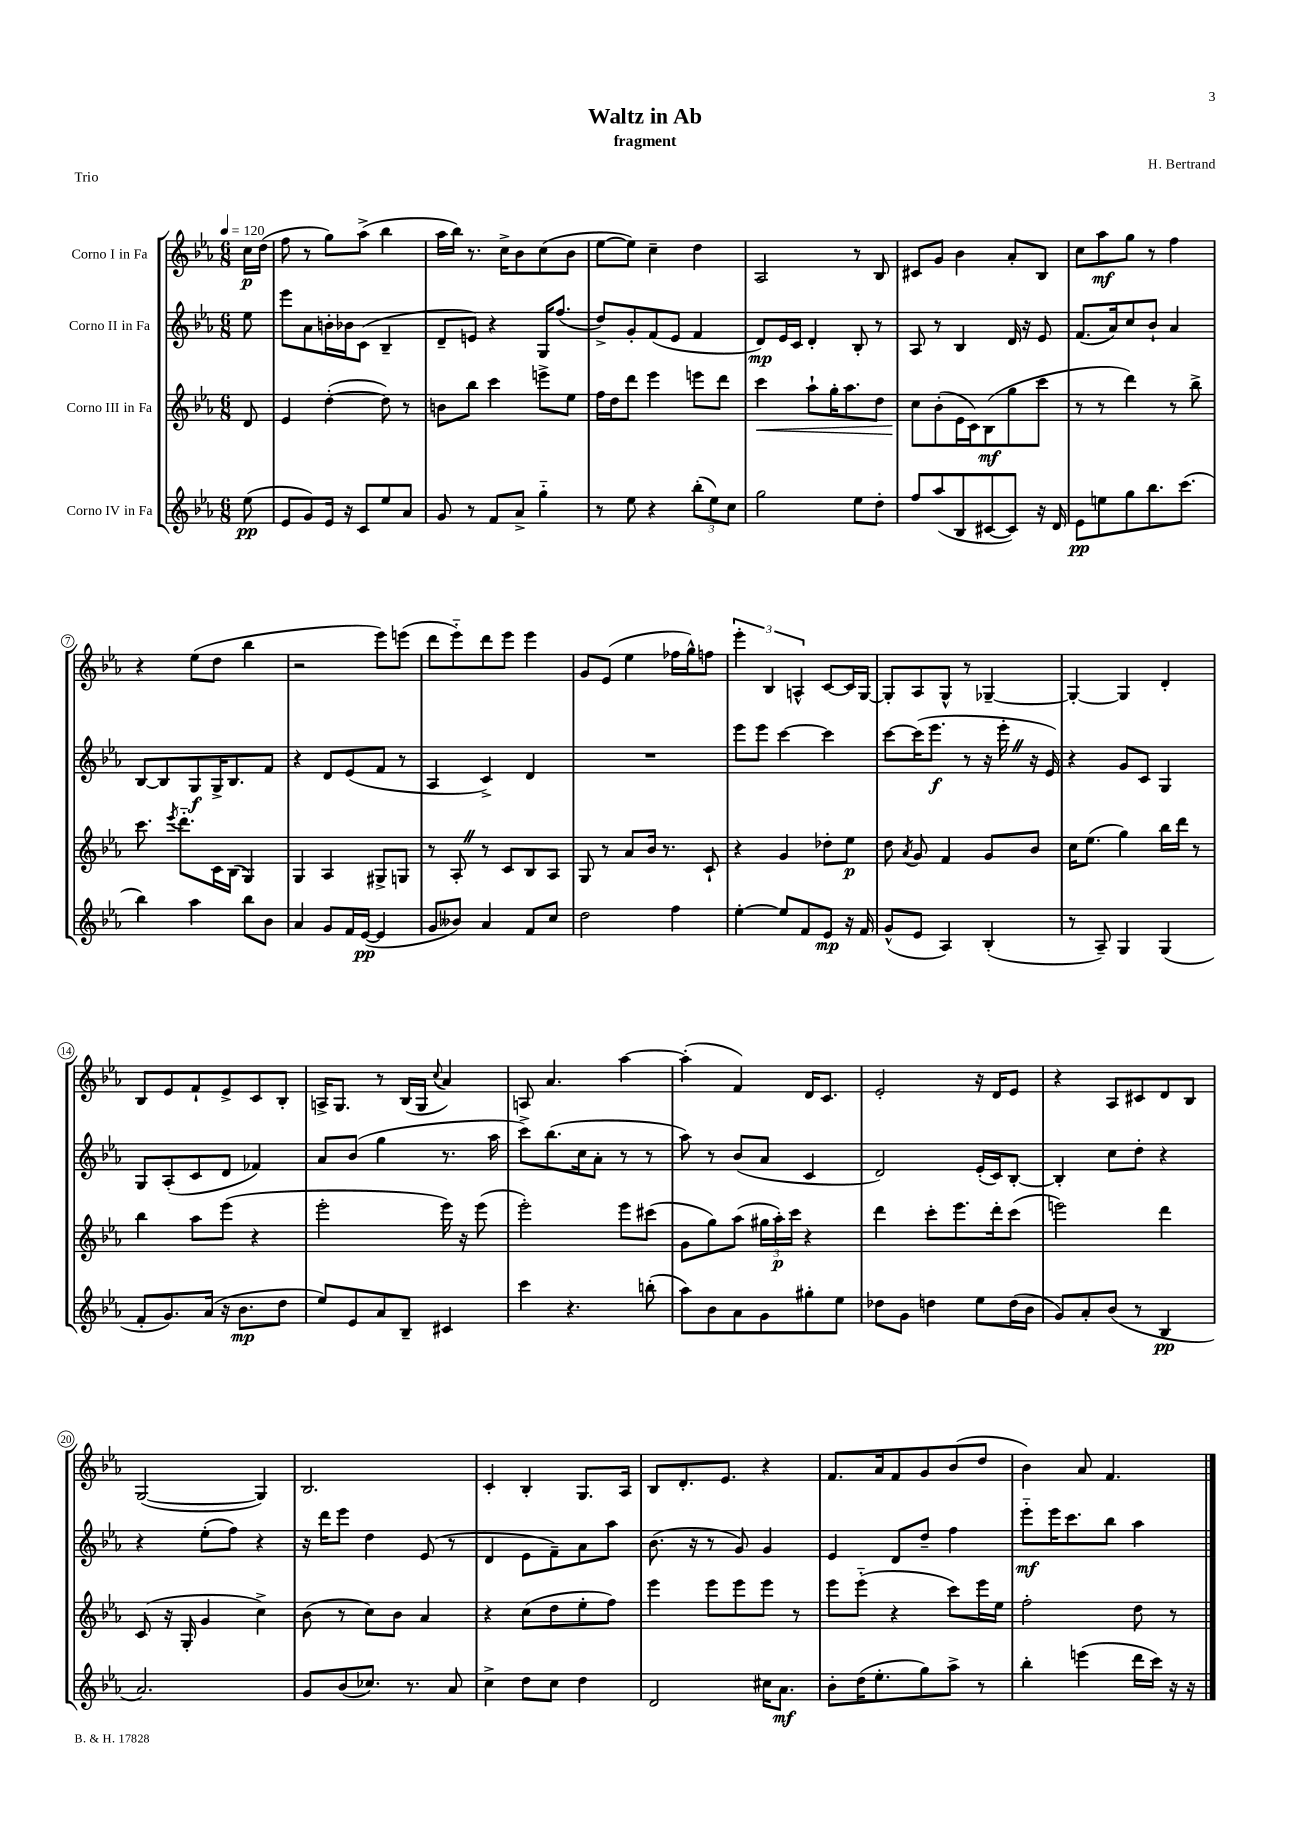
\header { title = "Waltz in Ab" composer = "H. Bertrand" subtitle = "fragment" piece = "Trio" }
<<
\new StaffGroup <<
\new Staff = "s0" \with { instrumentName = "Corno I in Fa" } {
    \clef treble \key ees \major \numericTimeSignature \time 6/8 \partial 8 \tempo 4 = 120
    \autoBeamOff c''16[\p d''16]( |
    f''8 r8 g''8[) aes''8]->( bes''4 |
    aes''16[ bes''16]) r8. c''16[-> bes'8 c''8( bes'8] |
    ees''8[~ ees''8]) c''4-- d''4 |
    aes2 r8 bes8 |
    cis'8[ g'8] bes'4 aes'8[-. bes8] |
    c''8[ aes''8\mf g''8] r8 f''4 |
    r4 ees''8[( d''8] bes''4 |
    r2 ees'''8[) e'''8]( |
    d'''8[ ees'''8-_) d'''8 ees'''8] ees'''4 |
    g'8[ ees'8]( ees''4 fes''16[ g''16-^) f''8] |
    \tuplet 3/2 { ees'''4-. bes4 a4-^ } c'8[~ c'16 g16]~ |
    g8[-. aes8 g8]-^ r8 ges4~-- |
    ges4~-. ges4 d'4-. |
    bes8[ ees'8 f'8-! ees'8-> c'8 bes8]-. |
    a16[-> g8.] r8 bes16[( g16] \appoggiatura { c''8 } aes'4) |
    a8 aes'4. aes''4~ |
    aes''4-.( f'4) d'16[ c'8.] |
    ees'2-. r16 d'16[ ees'8] |
    r4 aes8[ cis'8 d'8 bes8] |
    g2~( g4) |
    bes2. |
    c'4-. bes4-. g8.[ aes16] |
    bes8[ d'8.-. ees'8.] r4 |
    f'8.[ aes'16 f'8 g'8 bes'8( d''8] |
    bes'4) aes'8 f'4. \bar "|." |
}
\new Staff = "s1" \with { instrumentName = "Corno II in Fa" } {
    \clef treble \key ees \major \numericTimeSignature \time 6/8 \partial 8
    \autoBeamOff ees''8 |
    ees'''8[ aes'8 b'16-. bes'16 c'8]( bes4-- |
    d'8[-- e'8]) r4 g16[ f''8.]( |
    d''8[->) g'8-. f'8( ees'8] f'4 |
    d'8[\mp) ees'16 c'16] d'4-. bes8-. r8 |
    aes8 r8 bes4 d'16 r16 ees'8 |
    f'8.[( aes'16) c''8 bes'8]-! aes'4 |
    bes8[~ bes8 g8\f g16-> bes8. f'8] |
    r4 d'8[ ees'8( f'8] r8 |
    aes4 c'4->) d'4 |
    R2. |
    ees'''8[ ees'''8] c'''4~ c'''4 |
    c'''8[~ c'''16( ees'''8.]\f r8 r16 ees'''16-. \once \override BreathingSign.text = \markup { \musicglyph "scripts.caesura.straight" } \breathe r16 ees'16) |
    r4 g'8[ c'8] g4 |
    g8[ aes8-.( c'8 d'8] fes'4) |
    aes'8[ bes'8]( g''4 r8. aes''16 |
    c'''8[->) bes''8.( c''16 aes'8]-. r8 r8 |
    aes''8) r8 bes'8[( aes'8] c'4 |
    d'2) ees'16[-.( c'16) bes8]~-. |
    bes4-. c''8[ d''8]-. r4 |
    r4 ees''8[-.( f''8]) r4 |
    r16 d'''16[ ees'''8] d''4 ees'8( r8 |
    d'4 ees'8[ f'8--) aes'8 aes''8] |
    bes'8.( r16 r8 g'8) g'4 |
    ees'4 d'8[ d''8]-- f''4 |
    ees'''8[-_\mf ees'''16 c'''8. bes''8] aes''4 \bar "|." |
}
\new Staff = "s2" \with { instrumentName = "Corno III in Fa" } {
    \clef treble \key ees \major \numericTimeSignature \time 6/8 \partial 8
    \autoBeamOff d'8 |
    ees'4 d''4~-.( d''8) r8 |
    b'8[ bes''8] c'''4 e'''8[-> ees''8] |
    f''16[ d''16 d'''8] ees'''4 e'''8[ d'''8] |
    c'''4\< aes''8[-! g''16-. aes''8. d''8] |
    c''8[\! bes'8-.( ees'16 c'16) bes8\mf( g''8 c'''8] |
    r8 r8 d'''4) r8 bes''8-> |
    c'''8. \acciaccatura { ees'''8 } d'''8.[-_ c'16 bes16]( g4) |
    g4 aes4 gis8[-> g8] |
    r8 aes8-. \once \override BreathingSign.text = \markup { \musicglyph "scripts.caesura.straight" } \breathe r8 c'8[ bes8 aes8] |
    g8 r8 aes'8[ bes'16] r8. c'8-! |
    r4 g'4 des''8[-. ees''8]\p |
    d''8 \acciaccatura { aes'8 } g'8 f'4 g'8[ bes'8] |
    c''16[ ees''8.]( g''4) bes''16[ d'''16] r8 |
    bes''4 aes''8[ ees'''8]( r4 |
    ees'''2-. ees'''16) r16 ees'''8( |
    ees'''2-.) ees'''8[ cis'''8]( |
    g'8[ g''8) aes''8]( \tuplet 3/2 { gis''16[ aes''16-.\p) c'''16] } r4 |
    d'''4 c'''8[-. ees'''8. d'''16-. c'''8]( |
    e'''2) d'''4 |
    c'8( r16 g16-. g'4 c''4->) |
    bes'8( r8 c''8[) bes'8] aes'4 |
    r4 c''8[( d''8 ees''8-. f''8]) |
    ees'''4 ees'''8[ ees'''8 ees'''8] r8 |
    ees'''8[ ees'''8]-_( r4 c'''8[) ees'''16 ees''16] |
    f''2-. d''8 r8 \bar "|." |
}
\new Staff = "s3" \with { instrumentName = "Corno IV in Fa" } {
    \clef treble \key ees \major \numericTimeSignature \time 6/8 \partial 8
    \autoBeamOff ees''8\pp( |
    ees'8[ g'8) ees'16] r16 c'8[ ees''8 aes'8] |
    g'8 r8 f'8[ aes'8]-> g''4-_ |
    r8 ees''8 r4 \tuplet 3/2 { bes''8[-.( ees''8) c''8] } |
    g''2 ees''8[ d''8]-. |
    f''8[ aes''8( bes8 cis'8~ cis'8]) r16 d'16 |
    ees'8[\pp e''8 g''8 bes''8. c'''8.]( |
    bes''4) aes''4 bes''8[ bes'8] |
    aes'4 g'8[ f'16 ees'16]~\pp( ees'4 |
    g'8[ beses'8]) aes'4 f'8[ c''8] |
    d''2 f''4 |
    ees''4~-. ees''8[ f'8 ees'8]\mp r16 f'16 |
    g'8[-^( ees'8] aes4) bes4-.( |
    r8 aes8--) g4 g4( |
    f'8[-. g'8.) aes'16]( r16 bes'8.[\mp d''8] |
    ees''8[) ees'8 aes'8 bes8]-- cis'4 |
    c'''4 r4. b''8-.( |
    aes''8[) bes'8 aes'8 g'8 gis''8-. ees''8] |
    des''8[ g'8] d''4 ees''8[ d''16( bes'16] |
    g'8[) aes'8-. bes'8]( r8 bes4\pp |
    aes'2.) |
    g'8[ bes'8( ces''8.]) r8. aes'8 |
    c''4-> d''8[ c''8] d''4 |
    d'2 cis''16[ aes'8.]\mf |
    bes'8[-. d''16( ees''8.-. g''8) aes''8]-> r8 |
    bes''4-. e'''4( d'''16[ c'''16]) r16 r16 \bar "|." |
}
>>
>>
\layout { \context { \Score \override BarNumber.stencil = #(make-stencil-circler 0.1 0.3 ly:text-interface::print) } }
